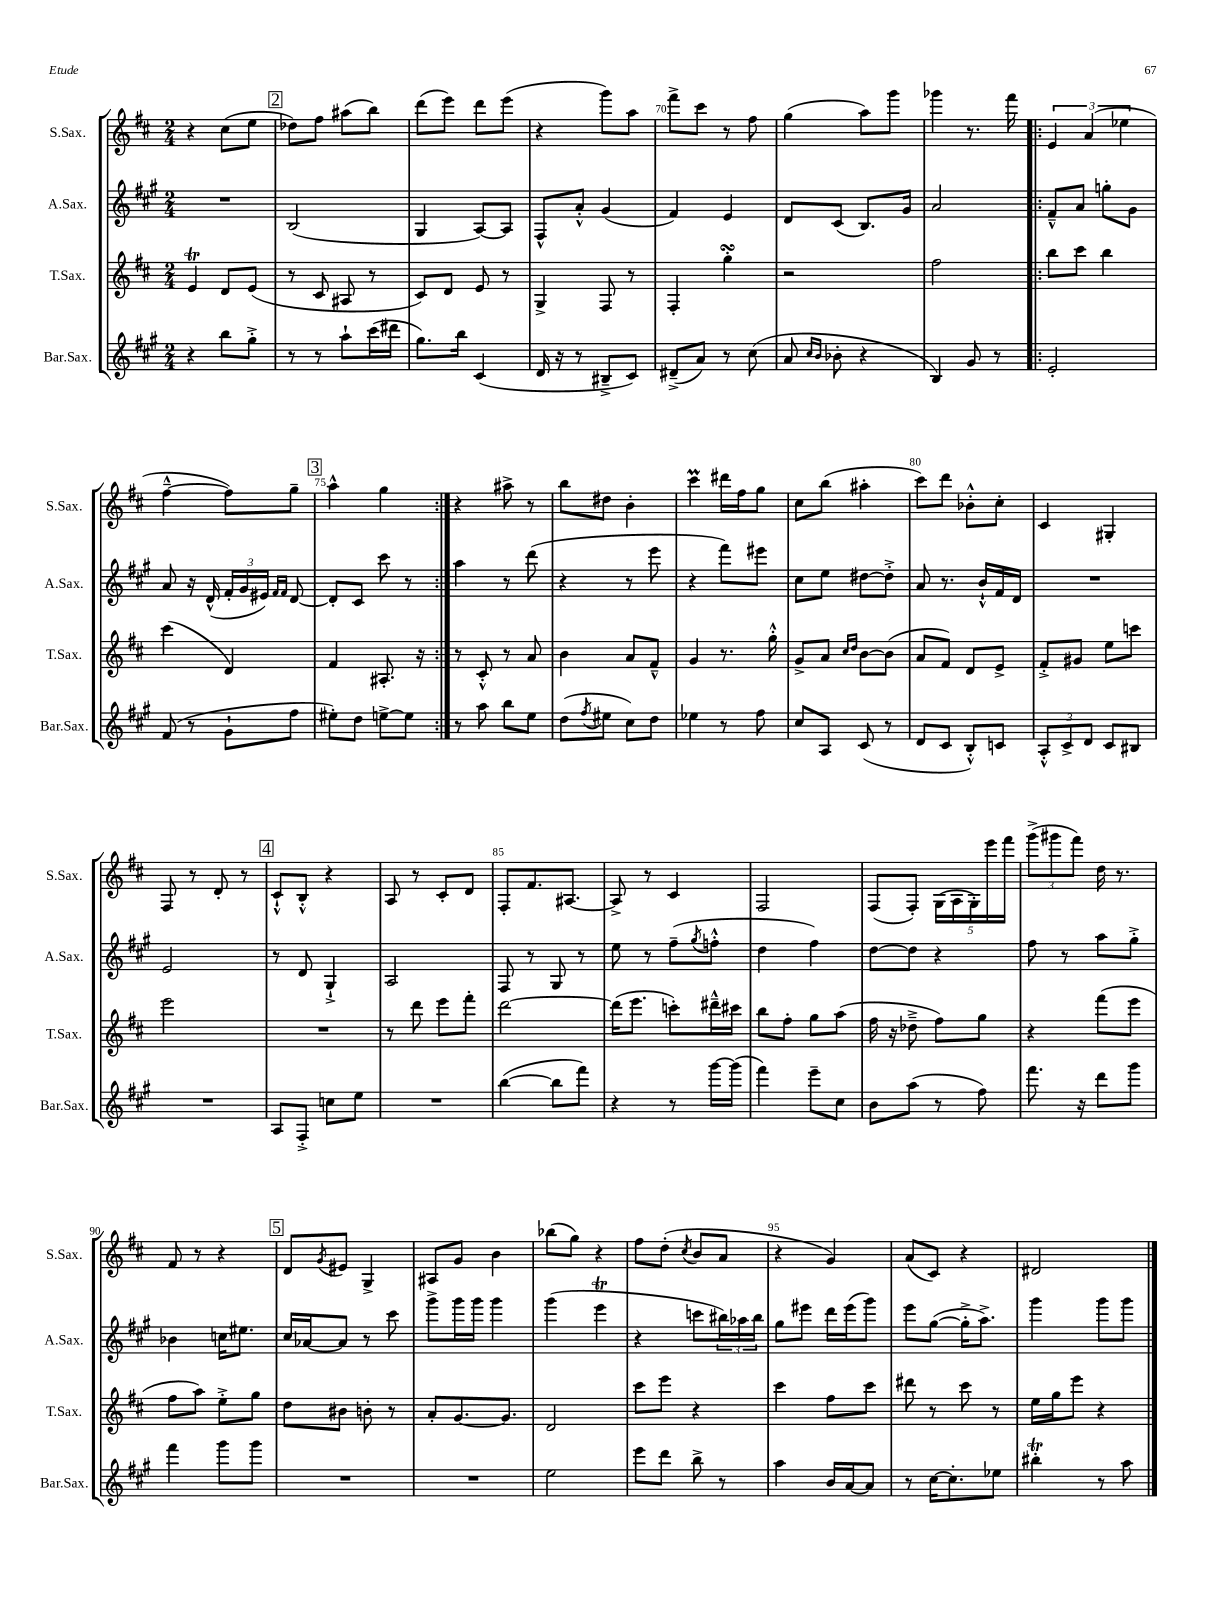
<<
\new StaffGroup <<
\new Staff = "s0" \with { instrumentName = "S.Sax." shortInstrumentName = "S.Sax." } {
    \clef treble \key d \major \numericTimeSignature \time 2/4
    r4 cis''8( e''8 |
    \mark \markup { \box "2" } des''8) fis''8 ais''8( b''8) |
    d'''8( e'''8) d'''8 e'''8( |
    r4 g'''8) a''8 |
    fis'''8-> cis'''8 r8 fis''8 |
    g''4( a''8) g'''8 |
    ges'''4 r8. fis'''16 |
    \repeat volta 2 { \tuplet 3/2 { e'4 a'4( ees''4 } |
    fis''4~---^ fis''8) g''8-- |
    \mark \markup { \box "3" } a''4-^ g''4 | }
    r4 ais''8-> r8 |
    b''8 dis''8 b'4-. |
    cis'''4\prall dis'''16 fis''16 g''8 |
    cis''8 b''8( ais''4-. |
    cis'''8) d'''8 bes'8-.-^ cis''8-. |
    cis'4 gis4-. |
    fis8 r8 d'8-. r8 |
    \mark \markup { \box "4" } cis'8-!-^ b8-.-^ r4 |
    a8 r8 cis'8-. d'8 |
    fis8-. fis'8. ais8.~ |
    ais8-> r8 cis'4 |
    fis2 |
    fis8( fis8-.) \tuplet 5/4 { g16( a16 g16-.) e'''16 fis'''16 } |
    \tuplet 3/2 { g'''8->( gis'''8 fis'''8) } d''16 r8. |
    fis'8 r8 r4 |
    \mark \markup { \box "5" } d'8 \acciaccatura { g'8 } eis'8 g4-> |
    ais8 g'8 b'4 |
    bes''8( g''8) r4 |
    fis''8 d''8-.( \acciaccatura { cis''8 } b'8 a'8 |
    r4 g'4) |
    a'8( cis'8) r4 |
    dis'2 \bar "|." |
}
\new Staff = "s1" \with { instrumentName = "A.Sax." shortInstrumentName = "A.Sax." } {
    \clef treble \key a \major \numericTimeSignature \time 2/4
    R2 |
    \mark \markup { \box "2" } b2( |
    gis4 a8~) a8 |
    fis8-^ a'8-.-^ gis'4( |
    fis'4) e'4 |
    d'8 cis'8( b8.) gis'16 |
    a'2 |
    \repeat volta 2 { fis'8---^ a'8 g''8-. gis'8 |
    a'8 r16 d'16-^( \tuplet 3/2 { fis'16-. gis'16 eis'16) } \grace { fis'16 fis'16 } d'8~ |
    \mark \markup { \box "3" } d'8-. cis'8 cis'''8 r8 | }
    a''4 r8 d'''8( |
    r4 r8 e'''8 |
    r4 fis'''8) eis'''8 |
    cis''8 e''8 dis''8~ dis''8-.-> |
    a'8 r8. b'16-!-^ fis'16 d'16 |
    R2 |
    e'2 |
    \mark \markup { \box "4" } r8 d'8 gis4-!-> |
    a2 |
    fis8 r8 gis8 r8 |
    e''8 r8 fis''8--( \acciaccatura { gis''8 } f''8-.-^ |
    d''4 fis''4) |
    d''8~ d''8 r4 |
    fis''8 r8 a''8 gis''8-.-> |
    bes'4 c''16 eis''8. |
    \mark \markup { \box "5" } cis''16 aes'16~ aes'8 r8 cis'''8 |
    gis'''8-> gis'''16 gis'''16 gis'''4 |
    gis'''4( e'''4\trill |
    r4 c'''8 \tuplet 3/2 { bis''16) aes''16 bis''16 } |
    gis''8 eis'''8 d'''16 eis'''16( gis'''8) |
    e'''8 gis''8~( gis''16-.-> a''8.->) |
    gis'''4 gis'''8 gis'''8 \bar "|." |
}
\new Staff = "s2" \with { instrumentName = "T.Sax." shortInstrumentName = "T.Sax." } {
    \clef treble \key d \major \numericTimeSignature \time 2/4
    e'4\trill d'8 e'8( |
    \mark \markup { \box "2" } r8 cis'8 ais8 r8 |
    cis'8) d'8 e'8 r8 |
    g4-> fis8 r8 |
    fis4-. g''4-.\turn |
    r2 |
    fis''2 |
    \repeat volta 2 { b''8 cis'''8 b''4 |
    cis'''4( d'4) |
    \mark \markup { \box "3" } fis'4 ais8.-. r16 | }
    r8 cis'8-.-^ r8 a'8 |
    b'4 a'8 fis'8---^ |
    g'4 r8. g''16-.-^ |
    g'8-> a'8 \grace { cis''16 d''16 } b'8~ b'8( |
    a'8 fis'8) d'8 e'8-> |
    fis'8-.-> gis'8 e''8 c'''8 |
    e'''2 |
    \mark \markup { \box "4" } R2 |
    r8 d'''8 e'''8 fis'''8-. |
    d'''2~ |
    d'''16( e'''8. c'''8-.) dis'''16---^ cis'''16 |
    b''8 fis''8-. g''8 a''8( |
    fis''16 r16 des''8---> fis''8) g''8 |
    r4 fis'''8( e'''8 |
    fis''8 a''8) e''8-.-> g''8 |
    \mark \markup { \box "5" } d''8 bis'8 b'8-. r8 |
    a'8-. g'8.~ g'8. |
    d'2 |
    cis'''8 e'''8 r4 |
    cis'''4 fis''8 cis'''8 |
    dis'''8 r8 cis'''8 r8 |
    e''16 g''16 e'''8 r4 \bar "|." |
}
\new Staff = "s3" \with { instrumentName = "Bar.Sax." shortInstrumentName = "Bar.Sax." } {
    \clef treble \key a \major \numericTimeSignature \time 2/4
    r4 b''8 gis''8-.-> |
    \mark \markup { \box "2" } r8 r8 a''8-! cis'''16( dis'''16 |
    gis''8.) b''16 cis'4( |
    d'16 r16 r8 bis8---> cis'8) |
    dis'8--->( a'8) r8 cis''8( |
    a'8 \grace { cis''16 b'16 } bes'8-. r4 |
    b4) gis'8 r8 |
    \repeat volta 2 { e'2-. |
    fis'8( r8 gis'8-! fis''8 |
    \mark \markup { \box "3" } eis''8-.) d''8 e''8~-> e''8 | }
    r8 a''8 b''8 e''8 |
    d''8( \acciaccatura { fis''8 } eis''8 cis''8) d''8 |
    ees''4 r8 fis''8 |
    cis''8 a8 cis'8( r8 |
    d'8 cis'8 b8-.-^) c'8 |
    \tuplet 3/2 { a8-.-^ cis'8-> d'8 } cis'8 bis8 |
    R2 |
    \mark \markup { \box "4" } a8 fis8-.-> c''8 e''8 |
    R2 |
    b''4~( b''8 fis'''8) |
    r4 r8 gis'''16~ gis'''16( |
    fis'''4) e'''8-- cis''8 |
    b'8 a''8( r8 fis''8) |
    fis'''8. r16 d'''8 gis'''8 |
    fis'''4 gis'''8 gis'''8 |
    \mark \markup { \box "5" } R2 |
    R2 |
    e''2 |
    e'''8 d'''8 b''8-> r8 |
    a''4 b'16 a'16~ a'8 |
    r8 cis''16~ cis''8.-. ees''8 |
    bis''4-.\trill r8 a''8 \bar "|." |
}
>>
>>
\layout { \context { \Score currentBarNumber = #66 \override BarNumber.break-visibility = ##(#f #t #t) barNumberVisibility = #(every-nth-bar-number-visible 5) } }
